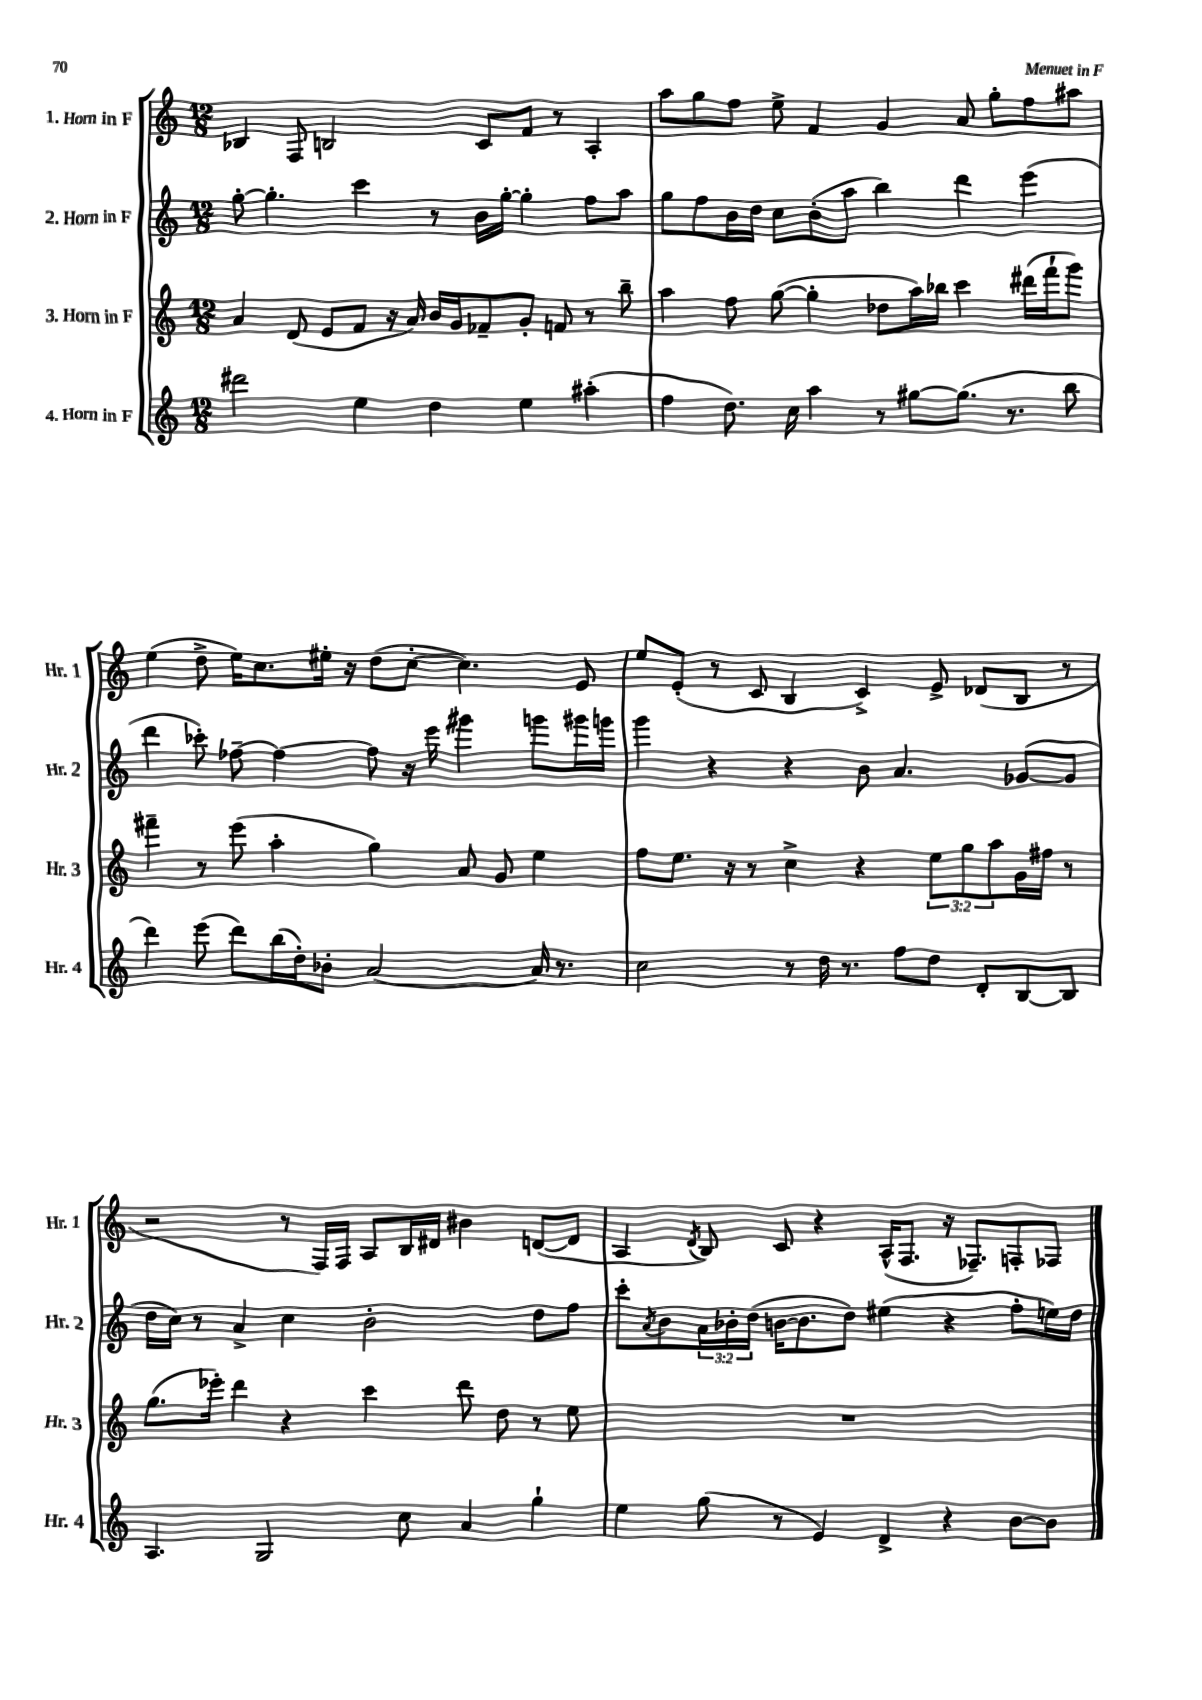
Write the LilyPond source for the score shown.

<<
\new StaffGroup <<
\new Staff = "s0" \with { instrumentName = "1. Horn in F" shortInstrumentName = "Hr. 1" } {
    \clef treble \key c \major \numericTimeSignature \time 12/8
    bes4 f8 b2 c'8 f'8 r8 a4-. |
    a''8 g''8 f''8 e''8-> f'4 g'4 a'8 g''8-. f''8 ais''8 |
    e''4( d''8-> e''16) c''8. eis''16-. r16 d''8( c''8~-. c''4.) e'8 |
    e''8 e'8-.( r8 c'8 b4 c'4->) e'8-> des'8( b8 r8 |
    r2 r8 f16) f16 a8 b16 dis'16 bis'4 d'8~( d'8 |
    a4 \acciaccatura { d'8 } b8) c'8 r4 a16-^( f8. r16 fes8.--) f8-. fes8 \bar "|." |
}
\new Staff = "s1" \with { instrumentName = "2. Horn in F" shortInstrumentName = "Hr. 2" } {
    \clef treble \key c \major \numericTimeSignature \time 12/8 \override Staff.TupletNumber.text = #tuplet-number::calc-fraction-text
    g''8~-. g''4.-. c'''4 r8 b'16 g''16~-. g''4-. f''8 a''8 |
    g''8 f''8 b'16 d''16 c''8 b'8-.( a''8 b''4) d'''4 e'''4( |
    d'''4 ces'''8-.) fes''8~-- fes''4~ fes''8 r16 e'''16 gis'''4 g'''8 gis'''16 g'''16 |
    g'''4 r4 r4 b'8 a'4. ges'8~( ges'8 |
    d''16 c''16) r8 a'4-> c''4 b'2-. d''8 f''8 |
    c'''8-. \acciaccatura { a'8 } b'8 \tuplet 3/2 { a'16 bes'16-. d''16( } b'16~ b'8. d''8) eis''4( r4 f''8-. e''16) d''16 \bar "|." |
}
\new Staff = "s2" \with { instrumentName = "3. Horn in F" shortInstrumentName = "Hr. 3" } {
    \clef treble \key c \major \numericTimeSignature \time 12/8 \override Staff.TupletNumber.text = #tuplet-number::calc-fraction-text
    a'4 d'8( e'8 f'8 r16 a'16) b'16 g'16 fes'8-- g'8-. f'8 r8 b''8-- |
    a''4 f''8 g''8~( g''4-. des''8 a''16) bes''16 c'''4 dis'''16( f'''16-! g'''8) |
    fis'''4-- r8 e'''8( a''4-. g''4) a'8 g'8 e''4 |
    f''8 e''8. r16 r8 c''4-> r4 \tuplet 3/2 { e''8 g''8 a''8 } g'16 fis''16 r8 |
    g''8.( ees'''16-.) d'''4 r4 c'''4 d'''8 d''8 r8 e''8 |
    R1. \bar "|." |
}
\new Staff = "s3" \with { instrumentName = "4. Horn in F" shortInstrumentName = "Hr. 4" } {
    \clef treble \key c \major \numericTimeSignature \time 12/8
    dis'''2 e''4 d''4 e''4 ais''4-.( |
    f''4 d''8.) c''16 a''4 r8 gis''8~ gis''8.( r8. b''8 |
    d'''4) e'''8( d'''8) b''16( d''16-.) bes'8-. a'2~ a'16 r8. |
    c''2 r8 d''16 r8. f''8 d''8 d'8-. b8~ b8 |
    a4. g2 c''8 a'4 g''4-! |
    e''4 g''8( r8 e'4) d'4-> r4 b'8~ b'8 \bar "|." |
}
>>
>>
\layout { \context { \Score \remove "Bar_number_engraver" } }
